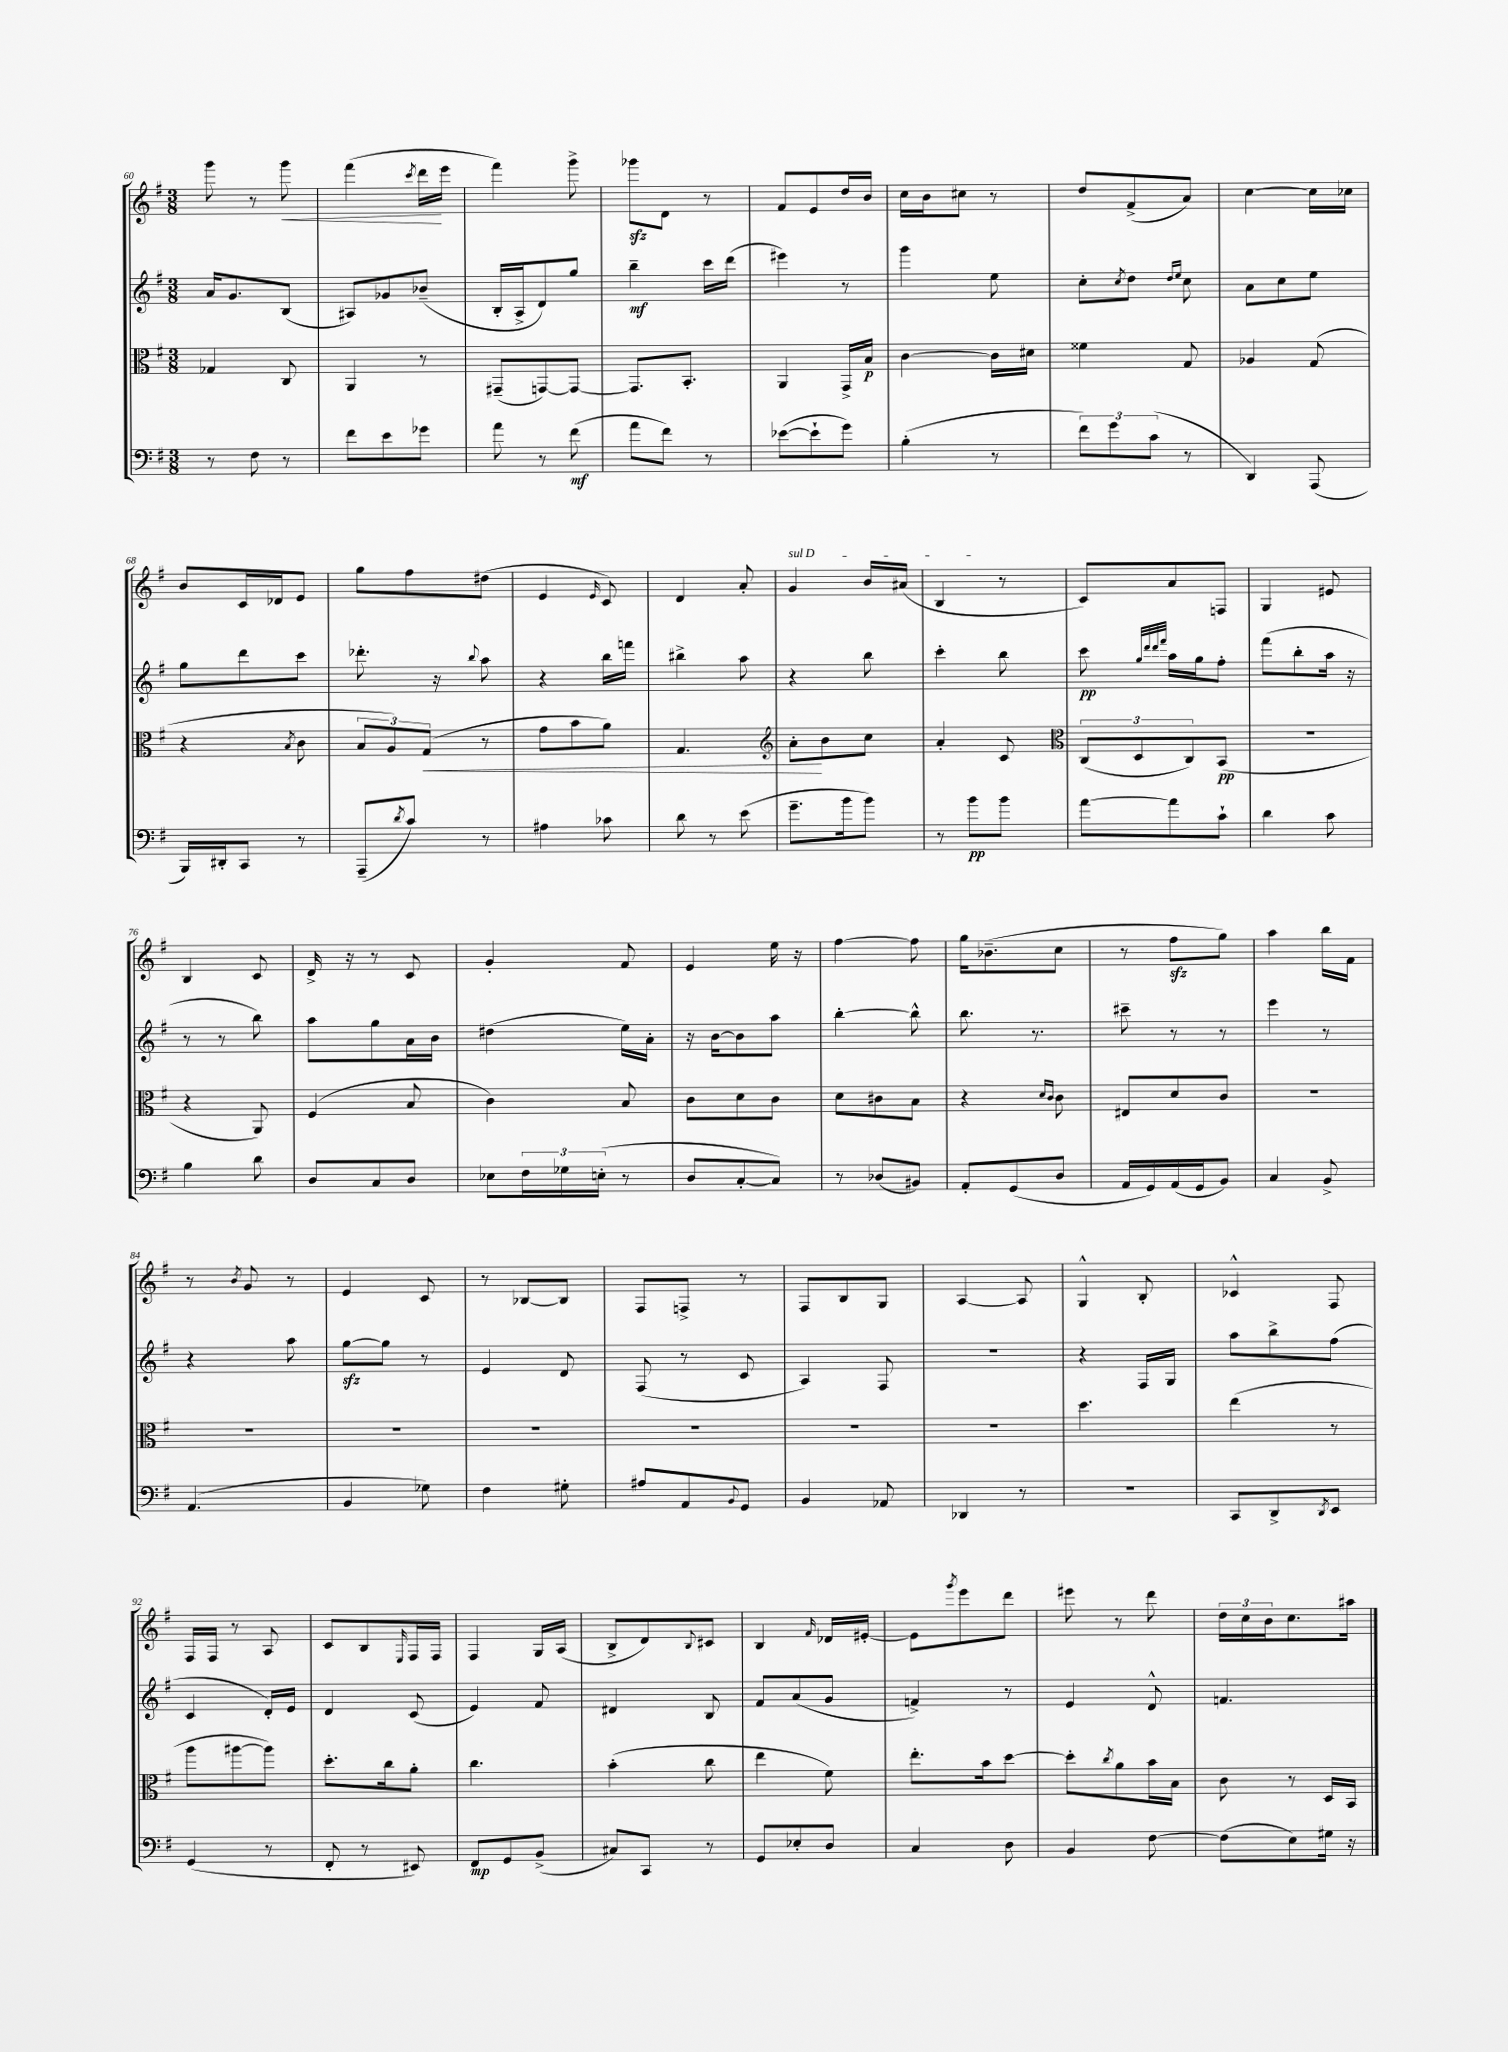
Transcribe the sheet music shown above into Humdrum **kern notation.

**kern	**dynam	**kern	**dynam	**kern	**dynam	**kern	**dynam
*part4	*part4	*part3	*part3	*part2	*part2	*part1	*part1
*staff4	*staff4	*staff3	*staff3	*staff2	*staff2	*staff1	*staff1
*clefF4	*	*clefC3	*	*clefG2	*	*clefG2	*
*k[f#]	*	*k[f#]	*	*k[f#]	*	*k[f#]	*
*M3/8	*	*M3/8	*	*M3/8	*	*M3/8	*
=60	=60	=60	=60	=60	=60	=60	=60
8r	.	4G-X/	.	16a/KL	.	8ggg\	.
.	.	.	.	8.g/	.	.	.
8F#\	.	.	.	.	.	8r	.
!	!	!	!	!	!	!	!LO:HP:b
8r	.	8C/	.	(8B/J	.	8ggg\	<
=61	=61	=61	=61	=61	=61	=61	=61
8f#\L	.	4AA/	.	8A#X/L)	.	(4fff#\	.
8e\	.	.	.	8g-X/	.	.	.
.	.	.	.	.	.	8qccc/	.
8g-X\J	.	8r	.	(8b-X~/J	.	16ddd\LL	.
.	.	.	.	.	.	16eee\JJ	[
=62	=62	=62	=62	=62	=62	=62	=62
8a\	.	(8GG#X~/L	.	16B'/LL	.	4fff#\)	.
.	.	.	.	16A^/J	.	.	.
8r	.	[8GGn/)	.	8d/)	.	.	.
(8f#\	mf	8GG/J_	.	8gg/J	.	8ggg^\	.
=63	=63	=63	=63	=63	=63	=63	=63
8a\L	.	8.GG/L]	.	4bb~\	mf	8ggg-Xzz\L	.
8f#\J)	.	.	.	.	.	8d\J	.
.	.	8.BB'/J	.	.	.	.	.
8r	.	.	.	16ccc\LL	.	8r	.
.	.	.	.	(16ddd\JJ	.	.	.
=64	=64	=64	=64	=64	=64	=64	=64
([8e-X\L	.	4AA/	.	4eee#X\)	.	8f#/L	.
8e-`\]	.	.	.	.	.	8e/	.
8g\J)	.	16GG^/LL	.	8r	.	16dd/L	.
.	.	16B/JJ	p	.	.	16b/JJ	.
=65	=65	=65	=65	=65	=65	=65	=65
(4B'\	.	[4c\	.	4ggg\	.	16cc\LL	.
.	.	.	.	.	.	16b\J	.
.	.	.	.	.	.	8cc#X\J	.
8r	.	16c\LL]	.	8ee\	.	8r	.
.	.	16d#X\JJ	.	.	.	.	.
=66	=66	=66	=66	=66	=66	=66	=66
12f#\L)	.	4f##X\	.	8cc'\L	.	8dd/L	.
12g\	.	.	.	.	.	.	.
.	.	.	.	8qcc/	.	.	.
.	.	.	.	8dd\J	.	(8f#^/	.
(12c\J	.	.	.	.	.	.	.
.	.	.	.	16qqdd/LL	.	.	.
.	.	.	.	16qqee/JJ	.	.	.
8r	.	8G/	.	8cc\	.	8a/J)	.
=67	=67	=67	=67	=67	=67	=67	=67
4DD/)	.	4A-X/	.	8a\L	.	[4cc\	.
.	.	.	.	8cc\	.	.	.
(8AAA/	.	(8G/	.	8ee\J	.	16cc\LL]	.
.	.	.	.	.	.	16cc-X\JJ	.
!!LO:LB:g=z
=68	=68	=68	=68	=68	=68	=68	=68
16BBB/LL)	.	4r	.	8gg\L	.	8b/L	.
16DD#X'/J	.	.	.	.	.	.	.
8CC/J	.	.	.	8ddd\	.	16c/L	.
.	.	.	.	.	.	16d-X/J	.
.	.	8qB/	.	.	.	.	.
8r	.	8c\	.	8ccc\J	.	8e/J	.
=69	=69	=69	=69	=69	=69	=69	=69
(8AAA~/L	.	12B/L	.	8.ddd-X'\	.	8gg\L	.
.	.	12A/)	.	.	.	.	.
8qd/	.	.	.	.	.	.	.
8c/J)	.	.	.	.	.	8ff#\	.
!	!	!	!LO:HP:b	!	!	!	!
.	.	(12G/J	<	.	.	.	.
.	.	.	.	16r	.	.	.
.	.	.	.	8qqbb/	.	.	.
8r	.	8r	.	8aa\	.	(8dd#X\J	.
=70	=70	=70	=70	=70	=70	=70	=70
4A#X\	.	8g\L	.	4r	.	4e/	.
.	.	8b\	.	.	.	.	.
.	.	.	.	.	.	16qqe/	.
8c-X\	.	8a\J)	.	16bb\LL	.	8c/)	.
.	.	.	.	16fffn\JJ	.	.	.
=71	=71	=71	=71	=71	=71	=71	=71
8d\	.	4.G/	.	4bb#X^\	.	4d/	.
8r	.	.	.	.	.	.	.
(8e\	.	.	.	8aa\	.	8a'/	.
=72	=72	=72	=72	=72	=72	=72	=72
*	*	*clefG2	*	*	*	*	*
!	!	!	!	!	!	!LO:TX:a:i:t=sul D	!
8.g~\L	.	8a'\L	.	4r	.	4g/	.
.	.	8b\	[	.	.	.	.
16b\k	.	.	.	.	.	.	.
8b\J)	.	8cc\J	.	8bb\	.	16b/LL	.
.	.	.	.	.	.	(16a#X/JJ	.
=73	=73	=73	=73	=73	=73	=73	=73
8r	.	4a'/	.	4ccc'\	.	4B/	.
8b\L	pp	.	.	.	.	.	.
8b\J	.	8c/	.	8bb\	.	8r	.
=74	=74	=74	=74	=74	=74	=74	=74
*	*	*clefC3	*	*	*	*	*
[8a\L	.	(12C/L	.	8ccc\	pp	8c/L)	.
.	.	12D/	.	.	.	.	.
.	.	.	.	32qqgg/LLL	.	.	.
.	.	.	.	32qqddd/	.	.	.
.	.	.	.	32qqddd/	.	.	.
.	.	.	.	32qqfff#/JJJ	.	.	.
8a\]	.	.	.	16aa\LL	.	8a/	.
.	.	12C/)	.	.	.	.	.
.	.	.	.	16gg\J	.	.	.
8c`\J	.	(8BB/J	pp	8ff#'\J	.	8Fn/J	.
=75	=75	=75	=75	=75	=75	=75	=75
4d\	.	4.r	.	(8fff#\L	.	4G/	.
.	.	.	.	8bb'\	.	.	.
8c\	.	.	.	16aa\Jk	.	8e#X/	.
.	.	.	.	16r	.	.	.
!!LO:LB:g=z
=76	=76	=76	=76	=76	=76	=76	=76
4B\	.	4r	.	8r	.	4B/	.
.	.	.	.	8r	.	.	.
8d\	.	8AA/)	.	8bb\)	.	8c/	.
=77	=77	=77	=77	=77	=77	=77	=77
8D/L	.	(4F#/	.	8aa\L	.	16d^/	.
.	.	.	.	.	.	16r	.
8C/	.	.	.	8gg\	.	8r	.
8D/J	.	8B/	.	16a\L	.	8c/	.
.	.	.	.	16b\JJ	.	.	.
=78	=78	=78	=78	=78	=78	=78	=78
8E-X\L	.	4c\)	.	(4dd#X\	.	4g'/	.
24F#\L	.	.	.	.	.	.	.
24G-X\	.	.	.	.	.	.	.
(24En'\JJ	.	.	.	.	.	.	.
8r	.	8B/	.	16ee\LL)	.	8f#/	.
.	.	.	.	16a'\JJ	.	.	.
=79	=79	=79	=79	=79	=79	=79	=79
8D/L	.	8c\L	.	16r	.	4e/	.
.	.	.	.	[16b\KL	.	.	.
[8C'/	.	8d\	.	8b\]	.	.	.
8C/J])	.	8c\J	.	8aa\J	.	16ee\	.
.	.	.	.	.	.	16r	.
=80	=80	=80	=80	=80	=80	=80	=80
8r	.	8d\L	.	[4bb'\	.	[4ff#\	.
(8D-X/L	.	8c#X\	.	.	.	.	.
8BB#X/J)	.	8B\J	.	8bb^^\]	.	8ff#\]	.
=81	=81	=81	=81	=81	=81	=81	=81
8AA'/L	.	4r	.	8.bb\	.	16gg\KL	.
.	.	.	.	.	.	(8.b-X~\	.
(8GG/	.	.	.	.	.	.	.
.	.	.	.	8.r	.	.	.
.	.	16qqd/LL	.	.	.	.	.
.	.	16qqc/JJ	.	.	.	.	.
8D/J	.	8c\	.	.	.	8cc\J	.
=82	=82	=82	=82	=82	=82	=82	=82
16AA/LL	.	8E#X/L	.	8ccc#X~\	.	8r	.
16GG/)	.	.	.	.	.	.	.
(16AA/	.	8d/	.	8r	.	8ff#zz\L	.
16GG/J	.	.	.	.	.	.	.
8BB/J)	.	8c/J	.	8r	.	8gg\J)	.
=83	=83	=83	=83	=83	=83	=83	=83
4C/	.	4.r	.	4eee\	.	4aa\	.
8BB^/	.	.	.	8r	.	16bb\LL	.
.	.	.	.	.	.	16f#\JJ	.
!!LO:LB:g=z
=84	=84	=84	=84	=84	=84	=84	=84
(4.AA/	.	4.r	.	4r	.	8r	.
.	.	.	.	.	.	8qb/	.
.	.	.	.	.	.	8g/	.
.	.	.	.	8aa\	.	8r	.
=85	=85	=85	=85	=85	=85	=85	=85
4BB/	.	4.r	.	[8ggzz\L	.	4e/	.
.	.	.	.	8gg\J]	.	.	.
8G-X\)	.	.	.	8r	.	8c/	.
=86	=86	=86	=86	=86	=86	=86	=86
4F#\	.	4.r	.	4e/	.	8r	.
.	.	.	.	.	.	[8B-X/L	.
8G#X'\	.	.	.	8d/	.	8B-/J]	.
=87	=87	=87	=87	=87	=87	=87	=87
8A#X/L	.	4.r	.	(8F#/	.	8F#/L	.
8AA/	.	.	.	8r	.	8Fn^/J	.
8qqBB/	.	.	.	.	.	.	.
8GG/J	.	.	.	8c/	.	8r	.
=88	=88	=88	=88	=88	=88	=88	=88
4BB/	.	4.r	.	4A/)	.	8F#/L	.
.	.	.	.	.	.	8B/	.
8AA-X/	.	.	.	8F#/	.	8G/J	.
=89	=89	=89	=89	=89	=89	=89	=89
4DD-X/	.	4.r	.	4.r	.	[4A/	.
8r	.	.	.	.	.	8A/]	.
=90	=90	=90	=90	=90	=90	=90	=90
4.r	.	4.dd\	.	4r	.	4G^^/	.
.	.	.	.	16F#/LL	.	8B'/	.
.	.	.	.	16G/JJ	.	.	.
=91	=91	=91	=91	=91	=91	=91	=91
8CC/L	.	(4ee\	.	8aa\L	.	4c-X^^/	.
8DD^/	.	.	.	8bb^\	.	.	.
8qDD/	.	.	.	.	.	.	.
8EE/J	.	8r	.	(8ff#\J	.	8F#/	.
!!LO:LB:g=z
=92	=92	=92	=92	=92	=92	=92	=92
(4GG/	.	8aa\L	.	4c/	.	16F#/LL	.
.	.	.	.	.	.	16F#/JJ	.
.	.	[8aa#X\	.	.	.	8r	.
8r	.	8aa#\J])	.	16d'/LL)	.	8A/	.
.	.	.	.	16e/JJ	.	.	.
=93	=93	=93	=93	=93	=93	=93	=93
8FF#'/	.	8.dd'\L	.	4d/	.	8c/L	.
8r	.	.	.	.	.	8B/	.
.	.	16cc\k	.	.	.	.	.
.	.	.	.	.	.	16qqE/	.
8EE#X/)	.	8a'\J	.	(8c/	.	16F#/L	.
.	.	.	.	.	.	16F#/JJ	.
=94	=94	=94	=94	=94	=94	=94	=94
8FF#/L	mp	4.cc\	.	4e/)	.	4F#/	.
8GG/	.	.	.	.	.	.	.
(8BB^/J	.	.	.	8f#/	.	16G/LL	.
.	.	.	.	.	.	(16A/JJ	.
=95	=95	=95	=95	=95	=95	=95	=95
8C#X/L)	.	(4b'\	.	4d#X/	.	8B^/L	.
8CC/J	.	.	.	.	.	8d/)	.
.	.	.	.	.	.	8qqB/	.
8r	.	8cc\	.	8B/	.	8c#X/J	.
=96	=96	=96	=96	=96	=96	=96	=96
8GG/L	.	4ee\	.	8f#/L	.	4B/	.
8E-X'/	.	.	.	(8a/	.	.	.
.	.	.	.	.	.	16qqf#/	.
8D/J	.	8f#\)	.	8g/J	.	16d-X/LL	.
.	.	.	.	.	.	[16e#X'/JJ	.
=97	=97	=97	=97	=97	=97	=97	=97
4C/	.	8.ee'\L	.	4fn^/)	.	8e#\L]	.
.	.	.	.	.	.	8qggg/	.
.	.	.	.	.	.	8eee\	.
.	.	16b\k	.	.	.	.	.
8D\	.	[8dd\J	.	8r	.	8ddd\J	.
=98	=98	=98	=98	=98	=98	=98	=98
4BB/	.	8dd'\L]	.	4e/	.	8eee#X\	.
.	.	8qcc/	.	.	.	.	.
.	.	8a\	.	.	.	8r	.
[8F#\	.	16b\L	.	8d^^/	.	8ddd\	.
.	.	16B\JJ	.	.	.	.	.
=99	=99	=99	=99	=99	=99	=99	=99
(8F#\L]	.	8c\	.	4.fn/	.	24dd\LL	.
.	.	.	.	.	.	24cc\	.
.	.	.	.	.	.	24b\J	.
8E\)	.	8r	.	.	.	8.cc\	.
16G#X\Jk	.	16D/LL	.	.	.	.	.
16r	.	16BB/JJ	.	.	.	16aa#X\Jk	.
==	==	==	==	==	==	==	==
*-	*-	*-	*-	*-	*-	*-	*-
